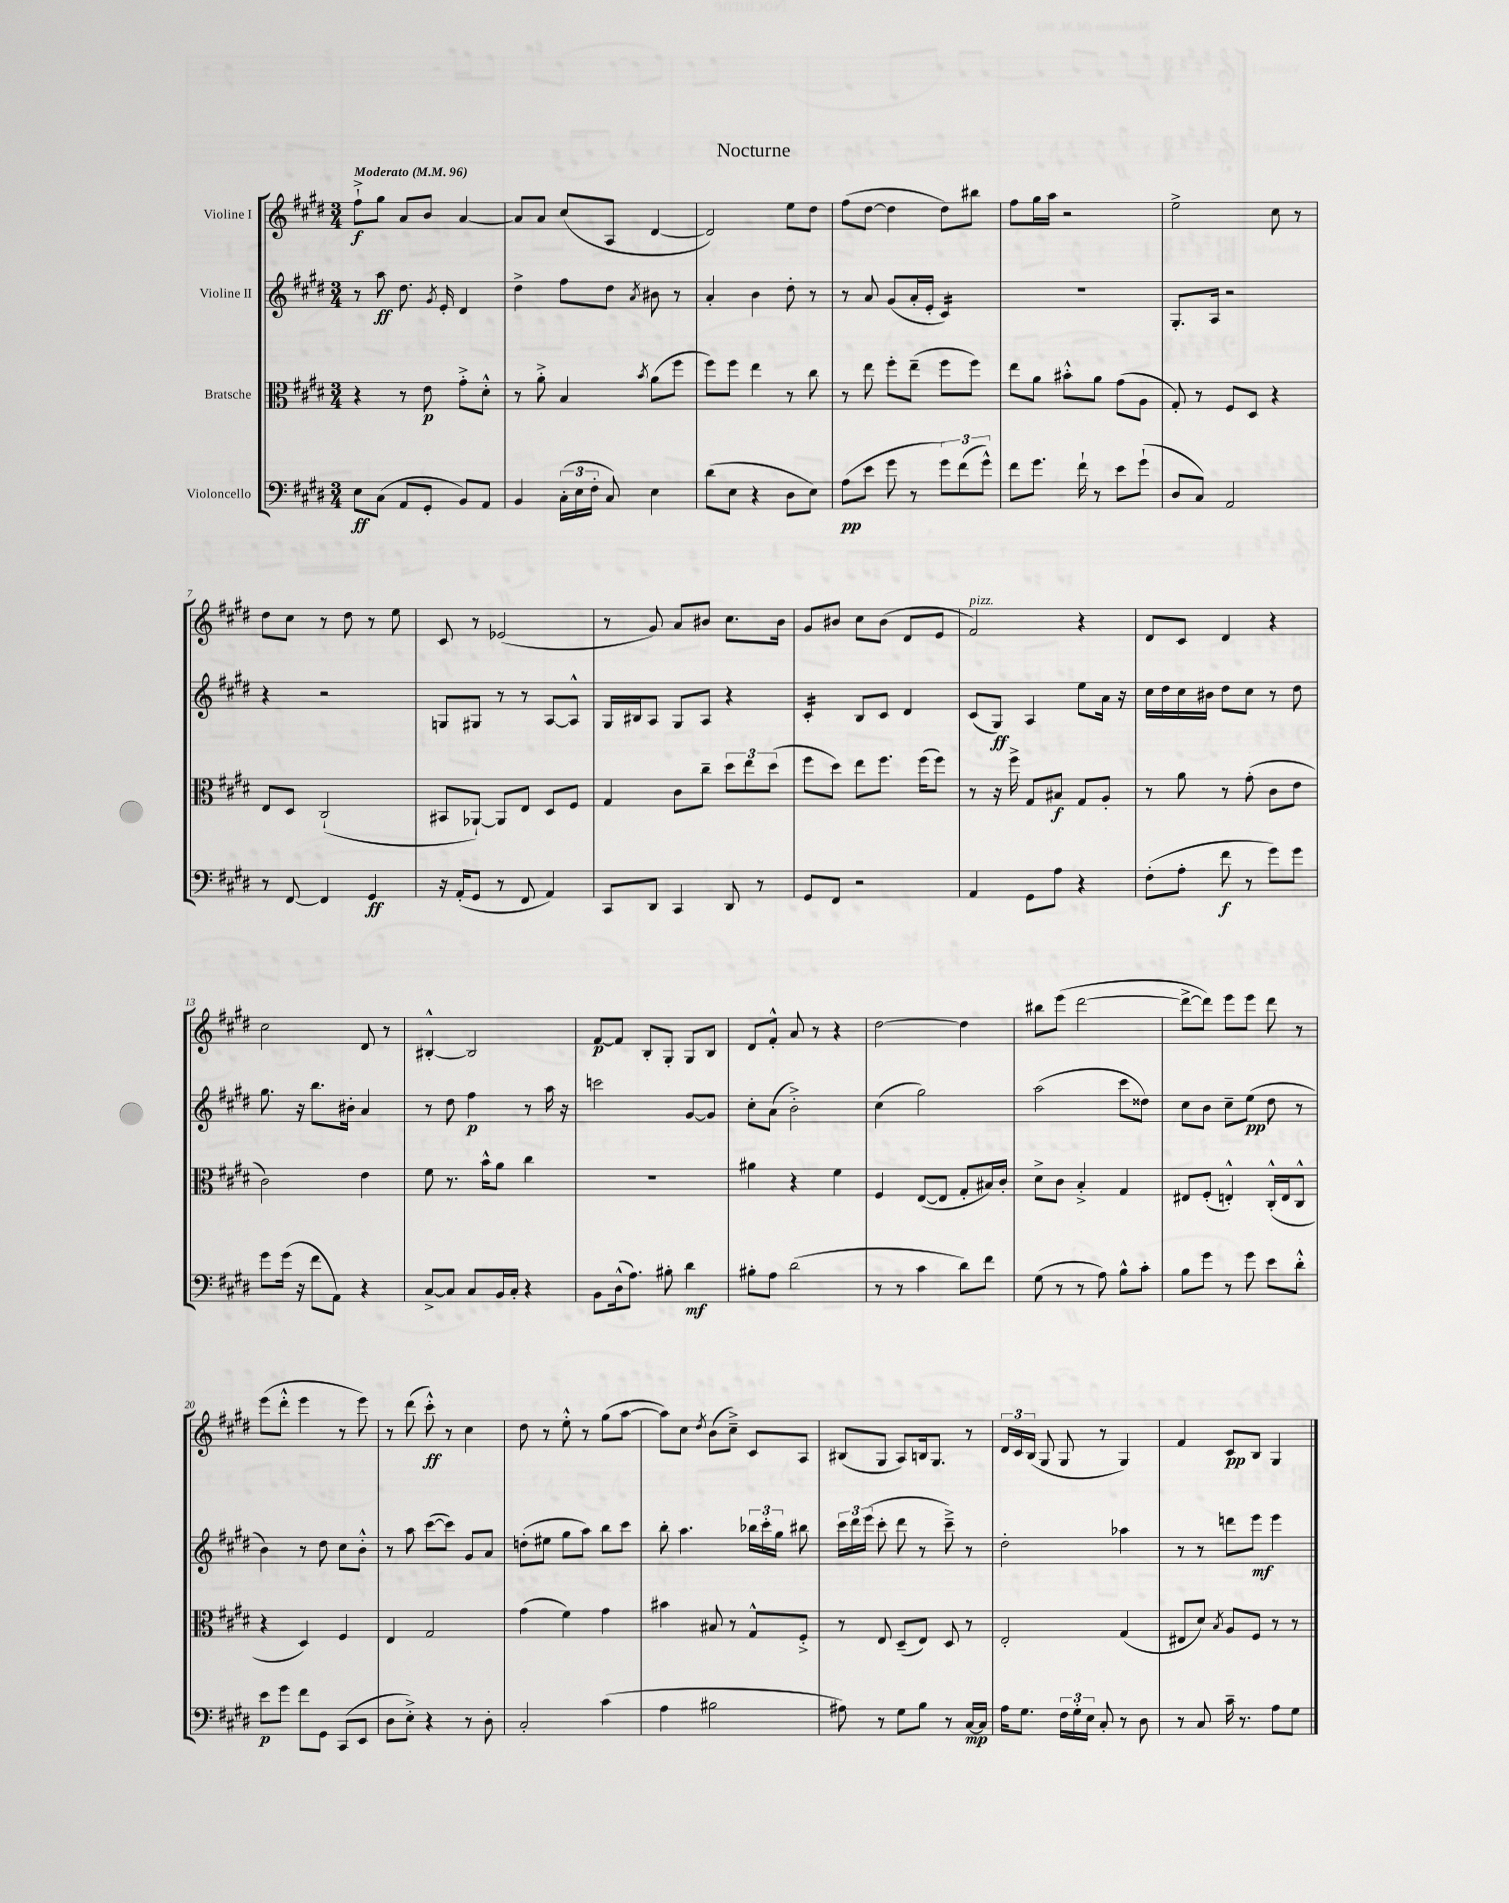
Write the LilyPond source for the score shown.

\header { title = "Nocturne" }
<<
\new StaffGroup <<
\new Staff = "s0" \with { instrumentName = "Violine I" } {
    \clef treble \key e \major \numericTimeSignature \time 3/4 \tempo "Moderato" 4 = 96
    \autoBeamOff fis''8[-!->\f gis''8] a'8[ b'8] a'4~ |
    a'8[ a'8] cis''8[( a8] dis'4~ |
    dis'2) e''8[ dis''8] |
    fis''8[( dis''8]~ dis''4 dis''8[) bis''8] |
    fis''8[ gis''16 a''16] r2 |
    e''2-> cis''8 r8 |
    dis''8[ cis''8] r8 dis''8 r8 e''8 |
    cis'8 r8 ees'2( |
    r8 gis'8) a'8[ bis'8] cis''8.[ bis'16] |
    gis'8[ bis'8] cis''8[ bis'8]( dis'8[ e'8] |
    fis'2^\markup { \italic "pizz." }) r4 |
    dis'8[ cis'8] dis'4 r4 |
    cis''2 dis'8 r8 |
    bis4~-.-^ bis2 |
    fis'8[~\p fis'8] b8[-. gis8]-. gis8[ b8] |
    dis'8[ fis'8]-.-^ a'8 r8 r4 |
    dis''2~ dis''4 |
    bis''8[ e'''8]( dis'''2~ |
    dis'''8[~-> dis'''8]) e'''8[ e'''8] dis'''8 r8 |
    e'''8[( dis'''8]-.-^ e'''4 r8 e'''8) |
    r8 dis'''8( cis'''8-.-^\ff) r8 cis''4 |
    dis''8 r8 e''8-.-^ r8 gis''8[( a''8]~ |
    a''8[) cis''8] \acciaccatura { dis''8 } b'8[( cis''8]--->) cis'8[ a8] |
    bis8[( gis8] a8[) b16 gis8.] r8 |
    \tuplet 3/2 { dis'16[ cis'16 b16]( } gis8 gis8 r8 gis4) |
    fis'4 cis'8[\pp b8] gis4 \bar "|." |
}
\new Staff = "s1" \with { instrumentName = "Violine II" } {
    \clef treble \key e \major \numericTimeSignature \time 3/4
    \autoBeamOff r8 a''8\ff dis''8. \acciaccatura { gis'8 } e'16-. dis'4 |
    dis''4-> fis''8[ dis''8] \acciaccatura { a'8 } bis'8 r8 |
    a'4-. b'4 dis''8-. r8 |
    r8 a'8 gis'8[( a'16-. e'16]-. cis'4:16) |
    R2. |
    gis8.[-. a16] r2 |
    r4 r2 |
    g8[ gis8] r8 r8 a8[~ a8]-^ |
    gis16[ bis16 a8] gis8[ a8] r4 |
    cis'4:16-. b8[ cis'8] dis'4 |
    cis'8[( gis8]\ff) a4 e''8[ a'16] r16 |
    cis''16[ dis''16 cis''16 bis'16] dis''8[ cis''8] r8 dis''8 |
    gis''8. r16 b''8.[ bis'16]-. a'4 |
    r8 dis''8 fis''4\p r8 a''16 r16 |
    c'''2 gis'8[~ gis'8] |
    cis''8[-. a'8]( b'2-.->) |
    cis''4( gis''2) |
    a''2( cis'''8[ disis''8]) |
    cis''8[ b'8] cis''8[-- e''8]\pp( dis''8 r8 |
    b'4) r8 dis''8 cis''8[ b'8]-.-^ |
    r8 a''8 cis'''8[~( cis'''8]) gis'8[ a'8] |
    d''8[-.( eis''8] gis''8[ a''8]) b''8[ cis'''8] |
    b''8-. a''4. \tuplet 3/2 { bes''16[ cis'''16-. gis''16] } bis''8 |
    \tuplet 3/2 { cis'''16[ dis'''16 e'''16]( } cis'''8-. dis'''8 r8 cis'''8--->) r8 |
    dis''2-. aes''4 |
    r8 r8 d'''8[ e'''8]\mf e'''4 \bar "|." |
}
\new Staff = "s2" \with { instrumentName = "Bratsche" } {
    \clef alto \key e \major \numericTimeSignature \time 3/4
    \autoBeamOff r4 r8 e'8\p gis'8[-.-> dis'8]-.-^ |
    r8 a'8-.-> b4 \acciaccatura { b'8 } a'8[( fis''8] |
    fis''8[) fis''8] e''4 r8 cis''8 |
    r8 e''8 fis''8[-. e''8]--( fis''8[ fis''8]) |
    e''8[ a'8] bis'8[-.-^ a'8] gis'8[( a8] |
    gis8-.) r8 fis8[ dis8] r4 |
    e8[ dis8] cis2-!( |
    bis,8[ aes,8]~-!) aes,8[ e8] dis8[ fis8] |
    gis4 cis'8[ cis''8]-- \tuplet 3/2 { dis''8[ e''8 dis''8]( } |
    fis''8[ dis''8]) e''8[ fis''8.] fis''16[( fis''8]) |
    r8 r16 fis''16-> gis8[ bis8]\f gis8[ a8]-. |
    r8 a'8 r8 gis'8-.( cis'8[ e'8] |
    cis'2) e'4 |
    fis'8 r8. b'16[-^ a'8] cis''4 |
    R2. |
    ais'4 r4 fis'4 |
    fis4 e8[~( e8] gis8[-. bis16) cis'16]-. |
    dis'8[-> cis'8] b4-.-> gis4 |
    eis8[ fis8]-.( e4-.-^) cis16[-.-^( e16 cis8]-^ |
    r4 dis4) fis4 |
    e4 gis2 |
    gis'4( fis'4) gis'4 |
    bis'4 bis8 r8 gis8[-^ fis8]-.-> |
    r8 e8 dis8[--( e8]) dis8 r8 |
    e2-. gis4( |
    eis8[ dis'8]) \acciaccatura { b8 } a8[ fis8] r8 r8 \bar "|." |
}
\new Staff = "s3" \with { instrumentName = "Violoncello" } {
    \clef bass \key e \major \numericTimeSignature \time 3/4
    \autoBeamOff e8[\ff cis8]( a,8[ gis,8]-. b,8[) a,8] |
    b,4 \tuplet 3/2 { cis16[-.( e16 fis16]-. } cis8) e4 |
    dis'8[( e8] r4 dis8[ e8]) |
    a8[\pp( e'8] gis'8 r8 \tuplet 3/2 { gis'8[) fis'8( gis'8]-^) } |
    fis'8[ gis'8.] fis'16-! r8 e'8[ gis'8]-!( |
    dis8[ cis8]) a,2 |
    r8 fis,8~ fis,4 gis,4\ff |
    r16 a,16[-.( gis,8] r8 fis,8 a,4) |
    cis,8[ dis,8] cis,4 dis,8 r8 |
    gis,8[ fis,8] r2 |
    a,4 gis,8[ a8] r4 |
    fis8[-.( a8]-. fis'8\f r8 gis'8[) gis'8] |
    gis'8[ gis'16]( r16 fis'8[ a,8]) r4 |
    cis8[~-> cis8] cis8[ b,16 cis16]-. r4 |
    b,8[ dis16-^( a8.]) bis8-. dis'4\mf |
    bis8[-. a8] dis'2( |
    r8 r8 cis'4 dis'8[) fis'8] |
    gis8( r8 r8 a8) b8[-^ cis'8]-. |
    b8[ gis'8] r8 gis'8 e'8[ dis'8]-.-^ |
    e'8[\p gis'8] fis'8[ gis,8] cis,8[( e,8] |
    dis8[ e8]-.->) r4 r8 dis8-. |
    cis2-. cis'4( |
    a4 bis2 |
    ais8) r8 gis8[ b8] r8 cis16[~\mp cis16] |
    a16[ gis8.] \tuplet 3/2 { fis16[ gis16-. e16] } cis8-. r8 dis8 |
    r8 cis8 cis'16-- r8. a8[ gis8] \bar "|." |
}
>>
>>
